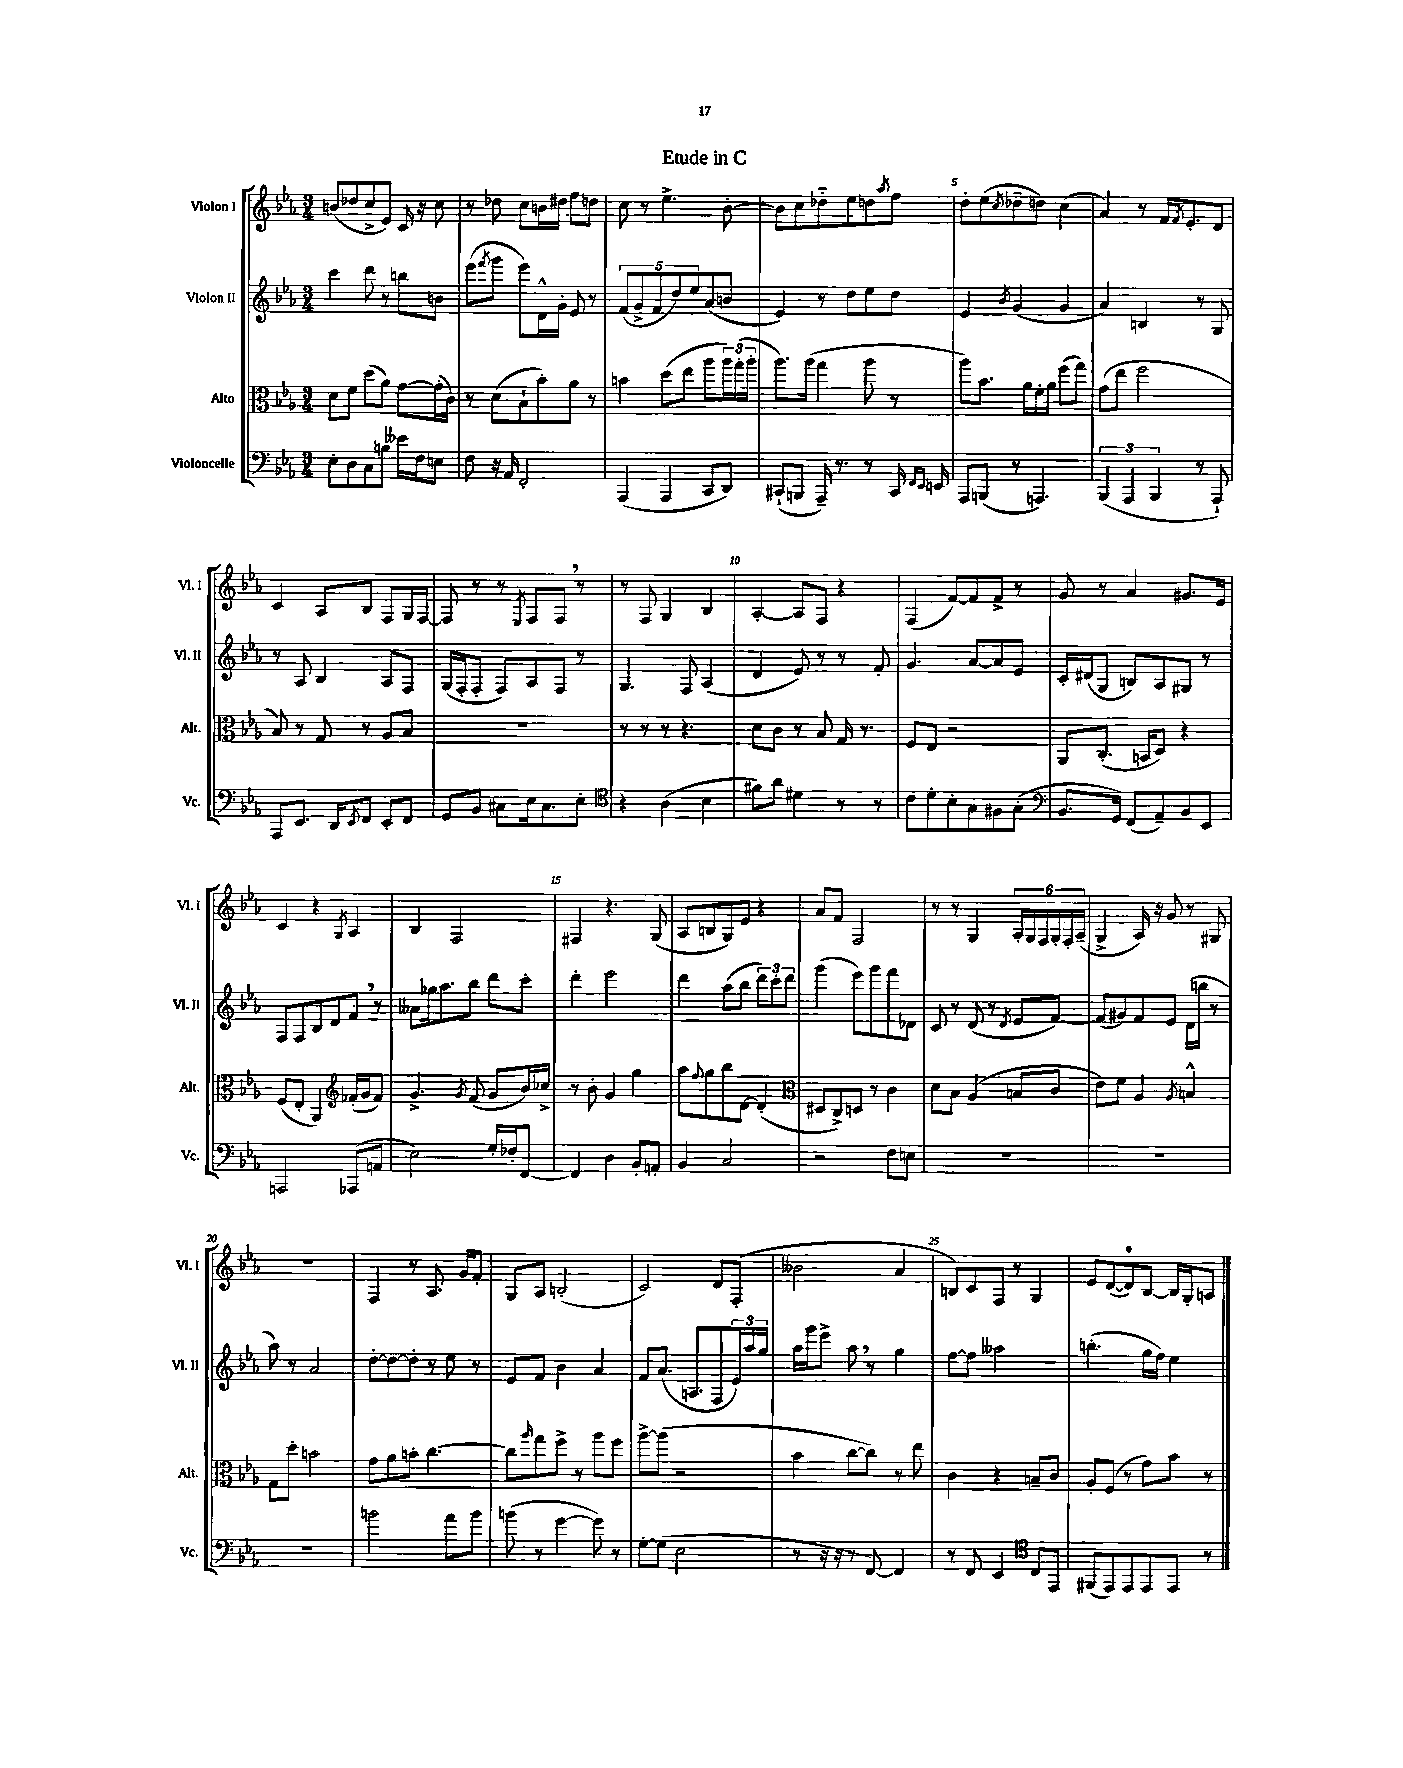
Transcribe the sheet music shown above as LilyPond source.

\header { title = "Etude in C" }
<<
\new StaffGroup <<
\new Staff = "s0" \with { instrumentName = "Violon I" shortInstrumentName = "Vl. I" } {
    \clef treble \key ees \major \numericTimeSignature \time 3/4
    b'8( des''8 c''8-> ees'8) c'16 r16 c''8 |
    r8 des''8 c''8 b'16 dis''16 f''8 d''8 |
    c''8 r8 ees''4.-> bes'8~-. |
    bes'8 c''8 des''8-_ ees''8 d''8 \acciaccatura { aes''8 } f''8 |
    d''8-. ees''8( \acciaccatura { c''8 } des''8-- d''8) c''4( |
    aes'4) r8 f'16 \acciaccatura { f'8 } ees'8.-. d'8 |
    c'4 aes8 bes8 f8 g16 f16~ |
    f8 r8 r8 \acciaccatura { ees8 } f8 f8 \breathe r8 |
    r8 f8 g4 bes4 |
    aes4~-. aes8 f8 r4 |
    f4( f'8~) f'8 f'8-> r8 |
    g'8 r8 aes'4 gis'8. ees'16 |
    c'4 r4 \acciaccatura { g8 } aes4 |
    bes4 f2 |
    fis4 r4. g8( |
    aes8 b8 g8) ees'8 r4 |
    aes'8 f'8 f2 |
    r8 r8 g4 \tuplet 6/4 { aes16-. g16 f16 g16-. f16-. aes16--( } |
    g4-> aes16) r16 g'8 r8 gis8 |
    R2. |
    f4 r8 aes8. g'16 f'8-. |
    g8 aes8 b2-.( |
    c'2) d'8 f8-.( |
    beses'2 aes'4 |
    b8) c'8 f8 r8 g4 |
    ees'8 d'8~( d'8-0) bes8~ bes16 g16-. a8 \bar "|." |
}
\new Staff = "s1" \with { instrumentName = "Violon II" shortInstrumentName = "Vl. II" } {
    \clef treble \key ees \major \numericTimeSignature \time 3/4
    c'''4 d'''8 r8 b''8 b'8 |
    ees'''8( \acciaccatura { f'''8 } g'''8 ees'''8) d'16-^ g'16-. ees'8 r8 |
    \tuplet 5/4 { f'8( g'8-> f'8 d''8) ees''8 } aes'8( b'8 |
    ees'4) r8 d''8 ees''8 d''8 |
    ees'4 \acciaccatura { bes'8 } g'4( g'4 |
    aes'4) b4 r8 g8 |
    r8 aes8 bes4 aes8 f8 |
    g16( f16-. f8-. f8) aes8 f8 r8 |
    g4. f8 aes4( |
    d'4 ees'8) r8 r8 f'8-. |
    g'4. aes'8~ aes'8 ees'8 |
    c'16-. dis'16( g8 b8) aes8 gis8 r8 |
    f8 f8 bes8 d'8 f'8 \breathe r8 |
    aeses'8 ges''16 aes''8. bes''8 d'''8 c'''8-. |
    d'''4-. ees'''2 |
    d'''4 aes''8( bes''8 \tuplet 3/2 { d'''8) c'''8-. d'''8 } |
    g'''4( ees'''8) g'''8 f'''8 des'8 |
    c'8 r8 d'8( r8 \acciaccatura { d'8 } ees'8 f'8~) |
    f'8( gis'8) f'8 ees'8 d'16( b''16 r8 |
    aes''8) r8 aes'2 |
    d''8~-. d''8~ d''8-. r8 ees''8 r8 |
    ees'8 f'8 bes'4 aes'4 |
    f'8 aes'8.( a8. f8 \tuplet 3/2 { ees'16) aes''16 g''16 } |
    aes''16 g'''16 ees'''8-> aes''8 \breathe r8 g''4 |
    f''8~ f''8 aeses''2 |
    b''4.-.( g''16 f''16) ees''4 \bar "|." |
}
\new Staff = "s2" \with { instrumentName = "Alto" shortInstrumentName = "Alt." } {
    \clef alto \key ees \major \numericTimeSignature \time 3/4
    d'8 f'8 d''8( aes'8) g'8~ g'16-.( c'16) |
    r8 d'8( bes8-! bes'8-.) aes'8 r8 |
    b'4 d''8( ees''8 aes''8 \tuplet 3/2 { aes''16) g''16-.( aes''16-. } |
    aes''8.) aes''16( g''4 aes''8 r8 |
    aes''8) bes'8. aes'16 f'16-. aes'16 f''8( g''8) |
    g'8( ees''8 f''2 |
    bes8) r8 g8 r8 aes8 bes8 |
    R2. |
    r8 r8 r8 r4. |
    d'8 c'8 r8 bes8 g16 r8. |
    f8 ees8 r2 |
    aes,8 c8.-.( b,16 d8) r4 |
    f8( ees8-. aes,4) \clef treble fes'16-.( g'16 fes'8) |
    g'4.-> \acciaccatura { g'8 } f'8( g'8 bes'16) ces''16-> |
    r8 bes'8-. g'4 g''4 |
    aes''8 \appoggiatura { f''8 } g''8 bes''8 d'8~ d'4-.( |
    \clef alto dis8 c8->) d8 r8 c'4 |
    d'8 bes8 aes4( b8 c'8 |
    ees'8) f'8 aes4 \acciaccatura { aes8 } b4-^ |
    g8 d''8-. b'2 |
    g'8 aes'8 b'8-. c''4.~ |
    c''8 \grace { aes''16 } g''8 f''8-> r8 aes''8 f''8 |
    aes''8~-> aes''8( r2 |
    bes'4 c''8~ c''8) r8 ees''8 |
    c'4 r4 b8-- c'8 |
    aes8-. f8( r8 g'8) bes'8 r8 \bar "|." |
}
\new Staff = "s3" \with { instrumentName = "Violoncelle" shortInstrumentName = "Vc." } {
    \clef bass \key ees \major \numericTimeSignature \time 3/4
    ees8-. d8 c8 b8 eeses'16 f16 e8 |
    f8 r16 aes,16 f,2-. |
    aes,,4( aes,,4 c,8 d,8) |
    cis,8-!( b,,8 aes,,16--) r8. r8 cis,16 \grace { f,16 ees,16 } e,16 |
    aes,,8 b,,8( r8 a,,4.) |
    \tuplet 3/2 { bes,,4( aes,,4 bes,,4 } r8 aes,,8-!) |
    aes,,8 ees,8. d,16 \acciaccatura { ees,8 } f,8 ees,8-. f,8 |
    g,8 bes,8 cis8 ees16 cis8. ees8-. |
    \clef tenor r4 aes4( bes4 |
    fis'8) aes'8 dis'4 r8 r8 |
    c'8 d'8-. bes8-. g8 fis8 g8-.( |
    \clef bass bes,8. g,16) f,8( aes,8--) bes,8 ees,8 |
    a,,2 aes,,8( a,8 |
    ees2) g16-. fes16-. f,8~ |
    f,4 d4 bes,8-. a,8-. |
    bes,4 c2 |
    r2 f8 e8 |
    R2. |
    R2. |
    R2. |
    b'2 aes'8 b'8 |
    b'8( r8 g'4~ g'8) r8 |
    g8~-. g8( ees2 |
    r8 r16 r16 r8 f,8~) f,4 |
    r8 f,8 ees,4 \clef tenor c8 ees,8 |
    fis,8( ees,8) ees,8 ees,8 ees,8 r8 \bar "|." |
}
>>
>>
\layout { \context { \Score \override BarNumber.break-visibility = ##(#f #t #t) barNumberVisibility = #(every-nth-bar-number-visible 5) } }
